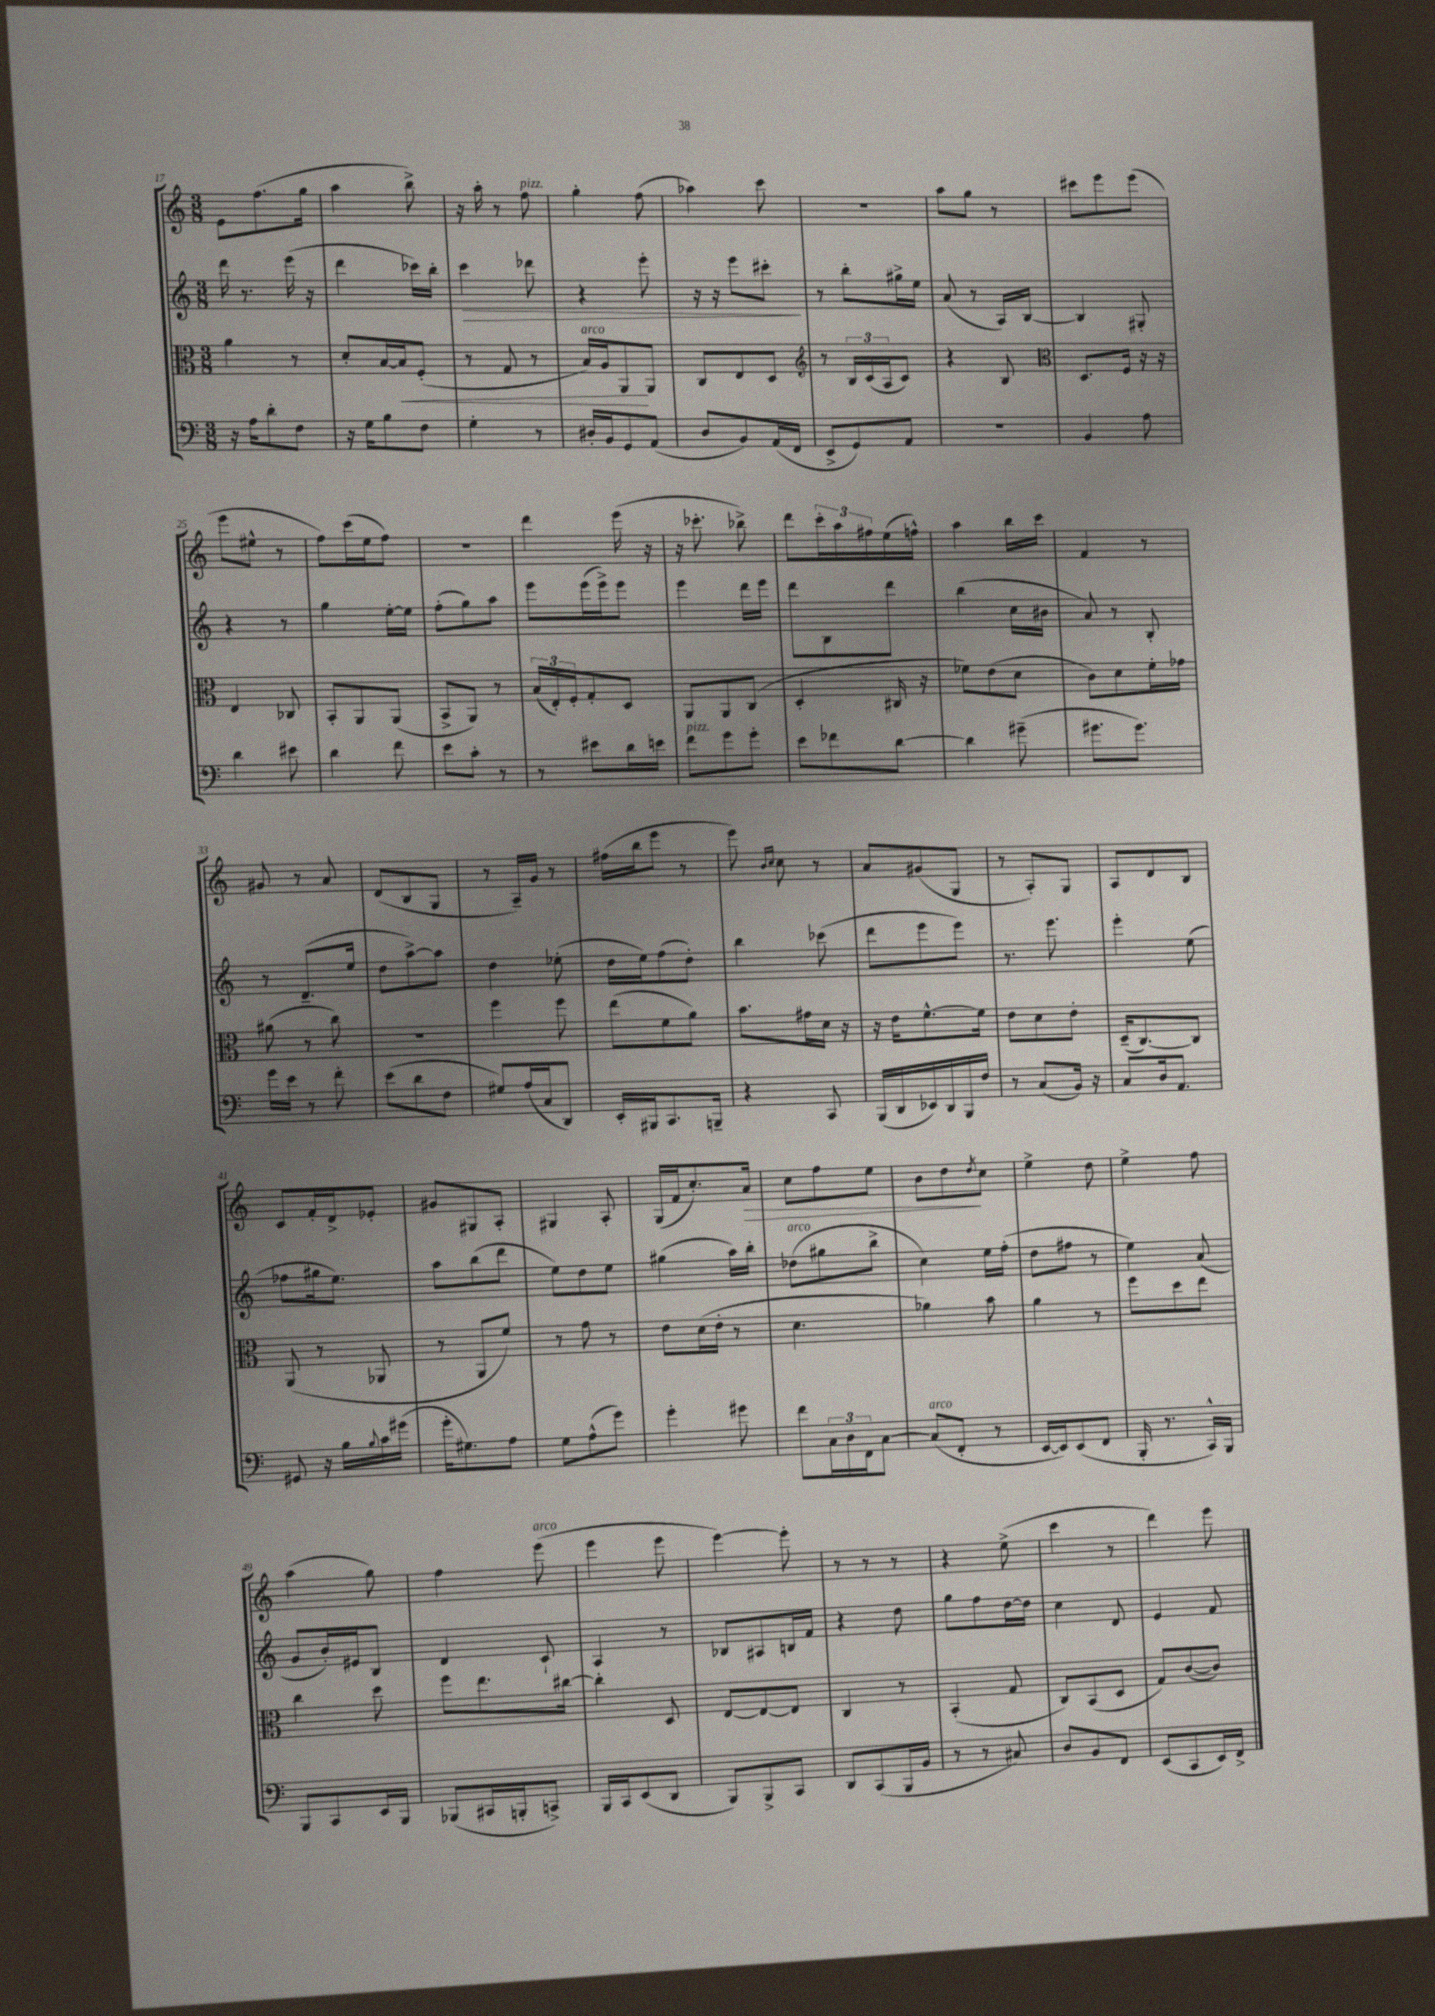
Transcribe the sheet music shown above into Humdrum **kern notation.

**kern	**kern	**kern	**kern
*staff4	*staff3	*staff2	*staff1
*clefF4	*clefC3	*clefG2	*clefG2
*k[]	*k[]	*k[]	*k[]
*M3/8	*M3/8	*M3/8	*M3/8
16r	4a	16ddd	8e
16A	.	8.r	.
8d'	.	.	(8.ff
8F	8r	(16eee	.
.	.	16r	16gg
=	=	=	=
16r	8d'	4ddd	4aa
16G	.	.	.
8B	[16B	.	.
.	16B]	.	.
8F	(8F'	16ccc-)	8bb^)
.	.	16bb'	.
=	=	=	=
4G'	8r	4ccc	16r
.	.	.	16aa'
.	8G	.	8r
8r	8r	8ddd-	8ff
=	=	=	=
16D#'	16B)	4r	4gg'
16BB	16A	.	.
8GG	8AA	.	.
(8AA	8AA	8eee'	(8ff
=	=	=	=
8D	8C	16r	4aa-)
.	.	16r	.
8BB)	8E	8eee	.
(16AA	8D	8ccc#'	8ccc
16FF	.	.	.
=	=	=	=
*	*clefG2	*	*
8EE^	8r	8r	4.r
8GG)	24B	8bb'	.
.	(24c	.	.
.	24A	.	.
8AA	8c)	16gg#^	.
.	.	16ee	.
=	=	=	=
4.r	4r	(8a	8aa
.	.	8r	8gg
.	8B	16A)	8r
.	.	[16B	.
=	=	=	=
*	*clefC3	*	*
4BB	8.D	4B]	8ccc#
.	.	.	8eee
.	16F	.	.
8A	16r	8G#'	(8eee
.	16r	.	.
=	=	=	=
4d	4E	4r	8eee
.	.	.	8ee#^^
8e#	8C-	8r	8r
=	=	=	=
4d	8BB'	4gg	8ff)
.	8AA	.	(16ccc
.	.	.	16ee
8f	(8AA	[16ee'	8ff)
.	.	16ee]	.
=	=	=	=
8e	8BB^	(8ff'	4.r
8c'	8AA)	8gg)	.
8r	8r	8aa	.
=	=	=	=
8r	(24B	8eee	4ddd
.	24E')	.	.
.	24F'	.	.
8e#	8G'	(16eee	.
.	.	16eee^)	.
16d	8D	8eee	(16eee
16e	.	.	16r
=	=	=	=
8f	8AA	4eee	16r
.	.	.	8.ccc-'
8g	8AA	.	.
8g'	(8C	16ddd	8bb-^)
.	.	16eee	.
=	=	=	=
8e	4D'	8ddd	8ddd
8f-	.	8B	24ccc'
.	.	.	24aa
.	.	.	24ff#
[8d	16C#	8ddd	(16ee
.	16r	.	16ff^^)
=	=	=	=
4d]	8f-)	(4bb	4aa
.	(8e	.	.
(8g#~	8d	16cc	16bb
.	.	16b#	16ccc
=	=	=	=
8.g#	8c)	8a)	4f
.	8d	8r	.
8.g#)	.	.	.
.	16f'	8B'	8r
.	16g-	.	.
=	=	=	=
16g	(8a#	8r	8g#
16e	.	.	.
8r	8r	(8.d~	8r
8f'	8cc)	.	8a
.	.	16ee	.
=	=	=	=
(8e	4.r	8dd	(8d
8d	.	[8aa^)	8B
8F	.	8aa]	8G
=	=	=	=
8G#)	4ff	4dd	8r
(16A	.	.	16A~)
16C	.	.	16g
8DD)	8ff	(8ee-'	8r
=	=	=	=
16EE'	(8ee	16dd	(16ff#
16BBB#	.	16ee)	16bb
8.CC	8f	(8ff	8eee
.	8a)	8dd')	8r
16BBB~	.	.	.
=	=	=	=
4r	8.b	4bb	8eee)
.	.	.	16qqb
.	.	.	16qqcc
.	.	.	8cc
.	16g#	.	.
8CC	16d	(8ccc-	8r
.	16r	.	.
=	=	=	=
(16BBB	16r	8ddd	8a
16DD	16e	.	.
16EE-)	[8.f^^	8eee	(8g#
16DD	.	.	.
16BBB	.	8eee)	8G
16F	16f]	.	.
=	=	=	=
8r	8e	8.r	8r
(8C	8d	.	8A')
.	.	8.eee	.
16BB)	8e'	.	8G
16r	.	.	.
=	=	=	=
8C	(16D~	4eee'	8A
.	[8.C)	.	.
16D	.	.	8d
8.AA	.	.	.
.	8C]	(8ee	8B
=	=	=	=
8GG#	(8AA	8ff-	8c
16r	8r	16gg#	16f'
16B	.	8.ee)	16d^
8qqB	.	.	.
16c	8AA-	.	8e-'
(16g#	.	.	.
=	=	=	=
16g'	8r	8aa	8g#
8.G#)	.	.	.
.	8AA	(8bb	8G#
8A	8f)	8ddd	8A'
=	=	=	=
8G	8r	8ee)	4G#
(8A^^	8g	8dd	.
8g)	8r	8ee	8A'
=	=	=	=
4g'	8e	(4gg#	(16G
.	.	.	16f
.	(16d	.	8.cc')
.	16e'	.	.
8g#	8r	16aa)	.
.	.	16bb'	16a
=	=	=	=
8f	4.d	(8dd-	8cc
24C	.	8gg#	8ff
24D	.	.	.
24FF	.	.	.
[8C	.	8bb^	8ee
=	=	=	=
(8C]	4a-)	4cc)	8b
8FF'	.	.	8dd
.	.	.	8qdd
8r	8b	16ee	8cc
.	.	(16ff'	.
=	=	=	=
[16EE	4a	8dd	4ee^
16EE])	.	.	.
(8EE	.	8ff#	.
8FF	8r	8r	8dd
=	=	=	=
16BBB'	8ff	4ee)	4ee^
8.r	.	.	.
.	8dd	.	.
16CC^^)	8ee	(8a	8ff
16BBB	.	.	.
=	=	=	=
8BBB	4cc	8g	(4aa
8CC	.	16b')	.
.	.	16e#	.
16EE	8dd	8B	8gg)
16BBB	.	.	.
=	=	=	=
(8BBB-	8ff	4d	4ff
16CC#	8.ee	.	.
16BBB'	.	.	.
8CC^)	.	8c`	(8eee
.	[16cc#	.	.
=	=	=	=
16BBB	4cc#']	4A	4eee
16CC	.	.	.
(8EE	.	.	.
8DD	8D	8r	8eee
=	=	=	=
8BBB)	[8E	8B-	[4eee)
8BBB^	8E_	8A#	.
8CC	8E]	16B	8eee']
.	.	16f	.
=	=	=	=
8DD	4C	4r	8r
(8CC	.	.	8r
16BBB	8r	8dd	8r
16BB	.	.	.
=	=	=	=
8r	(4BB'	8gg	4r
8r	.	8ff	.
8C#)	8G	[16dd	(8ee^
.	.	16dd]	.
=	=	=	=
8D	8C)	4cc	4ccc
8BB	(8BB	.	.
8FF	8D	8d	8r
=	=	=	=
(8EE	8G)	4e	4ddd)
8CC	([8c	.	.
16EE)	8c])	8f	8eee
16FF^	.	.	.
==	==	==	==
*-	*-	*-	*-
